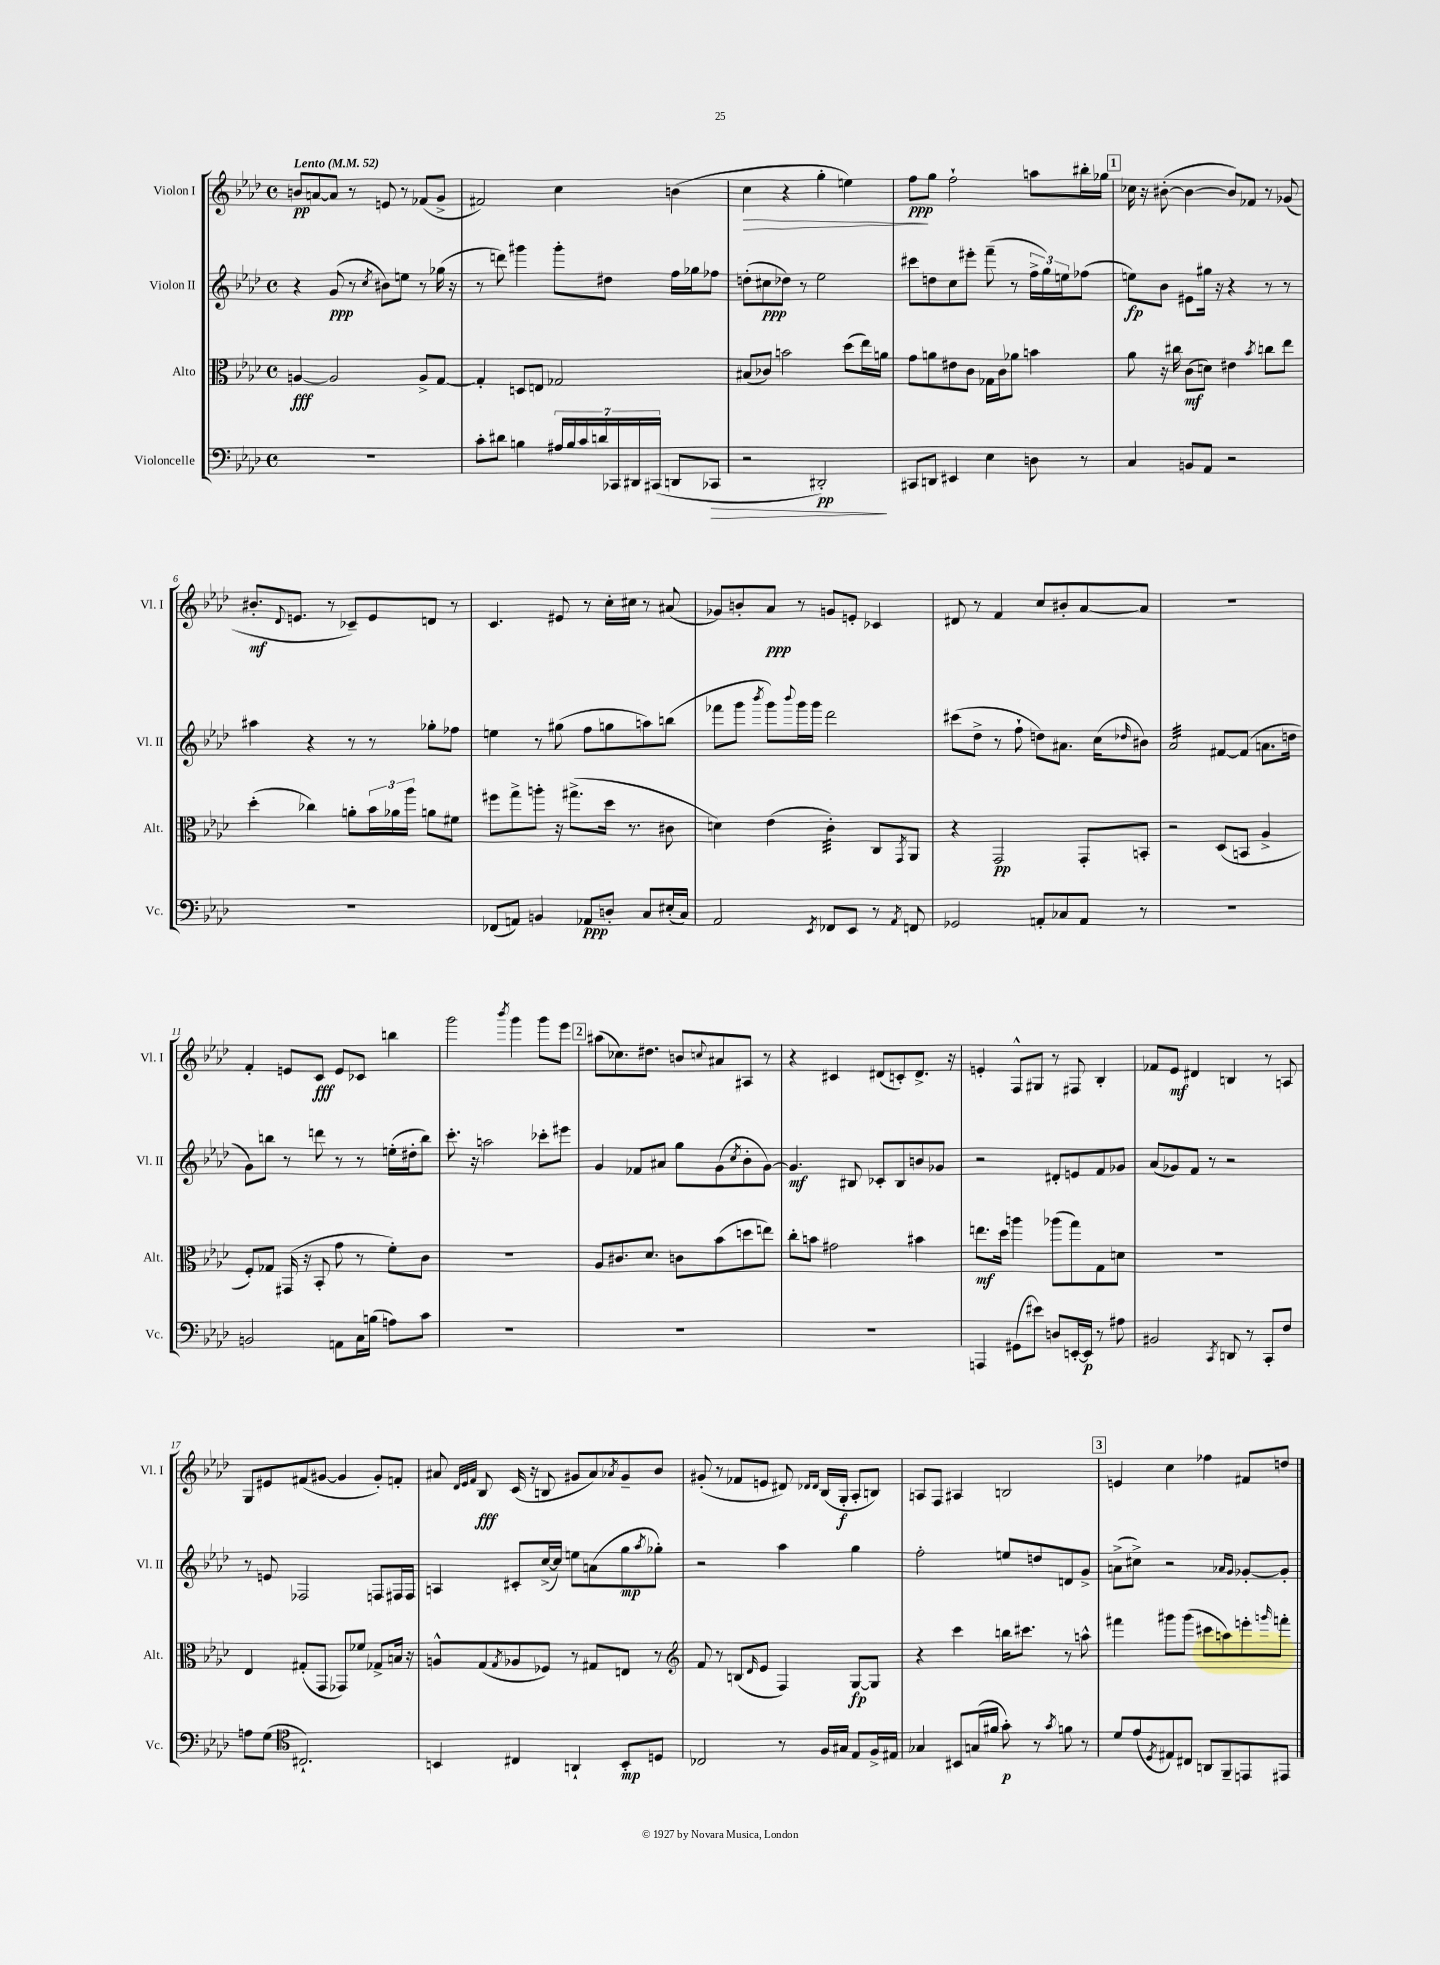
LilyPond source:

<<
\new StaffGroup <<
\new Staff = "s0" \with { instrumentName = "Violon I" shortInstrumentName = "Vl. I" } {
    \clef treble \key aes \major \defaultTimeSignature \time 4/4 \tempo "Lento" 4 = 52
    b'8\pp a'8~ a'8 r8 e'8 r8 fes'8( g'8-> |
    fis'2) c''4 b'4( |
    c''4\> r4 g''4-. e''4) |
    f''8\ppp\! g''8 f''2-! a''8 bis''16-. ges''16 |
    \mark \markup { \box "1" } ces''16 r16 bis'8~-.( bis'4~ bis'8) fes'8 r8 ges'8( |
    bis'8.-.\mf \appoggiatura { des'8 } e'8. r8 ces'8--) e'8 d'8 r8 |
    c'4. eis'8 r8 c''16-. cis''16 r8 ais'8( |
    ges'8) b'8-. aes'8\ppp r8 g'8 e'8-. ces'4 |
    dis'8 r8 f'4 c''8 bis'8-. aes'8~ aes'8 |
    R1 |
    f'4-. e'8 c'8\fff e'8 ces'8 b''4 |
    g'''2 \acciaccatura { bes'''8 } g'''4 g'''8 ees'''8 |
    \mark \markup { \box "2" } ais''8( ces''8.) dis''8. b'8 \appoggiatura { c''8 } ais'8 ais8 r8 |
    r4 cis'4 dis'8( c'8-.) dis'8.-> r16 |
    e'4-. f8-^ gis8 r8 fis8 bes4-. |
    fes'8 ees'8\mf dis'4 b4 r8 a8 |
    g8 eis'8 fis'8( gis'8~ gis'4 gis'8-.) f'8-. |
    ais'8 \grace { des'32 ees'32 f'32 } bes8\fff c'16( r16 b8 gis'8 ais'8) \acciaccatura { aes'8 } gis'8-- bes'8 |
    gis'8-.( r8 fes'8 e'8 dis'8) \grace { des'16 des'16 } bes16( g16-.\f aes8-. b8) |
    a8 f8 ais4 b2 |
    \mark \markup { \box "3" } e'4 c''4 fes''4 fis'8 d''8 \bar "|." |
}
\new Staff = "s1" \with { instrumentName = "Violon II" shortInstrumentName = "Vl. II" } {
    \clef treble \key aes \major \defaultTimeSignature \time 4/4
    r4 g'8\ppp( r8 \acciaccatura { c''8 } bis'8) e''8 r8 ges''16( r16 |
    r8 d'''8) gis'''4 gis'''8-. dis''8 f''16 ges''16 fes''8 |
    d''8-.( cis''8\ppp des''8) r8 ees''2 |
    cis'''8 d''8 c''8 eis'''8-. f'''8--( r8 \tuplet 3/2 { f''16-> g''16) e''16 } fes''8( |
    \mark \markup { \box "1" } e''8\fp) bes'8 eis'8 gis''16 r16 r4 r8 r8 |
    ais''4 r4 r8 r8 ges''8-. fes''8 |
    e''4 r8 gis''8( f''8 g''8 a''8) b''8( |
    fes'''8 g'''8 \acciaccatura { bes'''8 } g'''8) \appoggiatura { bes'''8 } g'''16 g'''16 des'''2 |
    cis'''8( des''8-> r8 f''8-! d''8) ais'8. c''16( \grace { des''16 } bis'8) |
    aes'2:32 fis'8~ fis'8( a'8. d''16 |
    g'8) b''8 r8 d'''8 r8 r8 e''16-.( dis''16-. b''8) |
    c'''8.-. r16 a''2 ces'''8-. eis'''8 |
    \mark \markup { \box "2" } g'4 fes'8 ais'8 g''8 g'8( \acciaccatura { c''8 } bes'8-. g'8~) |
    g'4.\mf bis8 ces'8-. bis8 b'8 ges'8 |
    r2 dis'8-. e'8 f'8 ges'8 |
    aes'8( ges'8) f'8 r8 r2 |
    r8 e'8 fes2 f8 fis16 fis16 |
    a4 cis'8-. c''16~->( c''16) e''8 a'8( g''8\mp \acciaccatura { aes''8 } ges''8-.) |
    r2 aes''4 g''4 |
    f''2-. e''8 d''8 d'8 g'8-> |
    \mark \markup { \box "3" } a'8->( cis''8->) r2 \grace { aes'16 g'16 } ges'8~-. ges'8-. \bar "|." |
}
\new Staff = "s2" \with { instrumentName = "Alto" shortInstrumentName = "Alt." } {
    \clef alto \key aes \major \defaultTimeSignature \time 4/4
    a4~\fff a2 a8-> g8~ |
    g4-. d8 e8 ges2 |
    bis8( ces'8) b'2 des''8( ees''16) a'16 |
    g'8 a'8 eis'8 c'8 ges16 c'16 aes'8 b'4 |
    \mark \markup { \box "1" } aes'8 r16 cis''16 c'8\mf( d'8) eis'4 \acciaccatura { bes'8 } c''8 ees''8 |
    des''4-.( ces''4) a'8-. \tuplet 3/2 { bes'16 aes'16 aes''16 } a'8 fis'8 |
    fis''8 g''8-> a''8-. r16 gis''8.->( des''16 r8. cis'8 |
    d'4) ees'4( c'4:32-.) c8 \acciaccatura { g,8 } aes,8 |
    r4 g,2\pp g,8-. b,8-. |
    r2 des8( b,8 aes4-> |
    f8-.) ges8 gis,16( r16 bes,8-. g'8 r8 f'8-.) c'8 |
    R1 |
    \mark \markup { \box "2" } aes8 cis'8. des'8. c'8 bes'8( d''8 e''8) |
    c''8-. b'8 gis'2 bis'4 |
    e''8.\mf des''16 a''4 aes''8( g''8) g8 d'8 |
    R1 |
    ees4 gis8-.( g,8 ges,8) fes'8 ges8-> b16 r16 |
    a8-^ g8( \acciaccatura { g8 } aes8 fes8) r8 gis8 e8 r8 |
    \clef treble f'8 r8 b8( \grace { des'16 } ees'8 f4) g8~\fp g8 |
    r4 c'''4 b''16 cis'''8. r8 a''8-^ |
    \mark \markup { \box "3" } fis'''4 gis'''8 gis'''8( cis'''8 a''8) e'''8-. \grace { g'''16 } f'''8-. \bar "|." |
}
\new Staff = "s3" \with { instrumentName = "Violoncelle" shortInstrumentName = "Vc." } {
    \clef bass \key aes \major \defaultTimeSignature \time 4/4
    R1 |
    c'8-. dis'8 b4 \tuplet 7/4 { ais16 b16 c'16 d'16 ces,16 dis,16 cis,16( } d,8 ces,8\> |
    r2 dis,2-.\pp\!) |
    cis,8 d,8 eis,4 ees4 d8 r8 |
    \mark \markup { \box "1" } c4 b,8 aes,8 r2 |
    R1 |
    fes,8( a,8) b,4 aes,8\ppp d8-. c8 eis16-.( c16) |
    aes,2 \acciaccatura { ees,8 } fes,8 ees,8 r8 \acciaccatura { aes,8 } f,8 |
    ges,2 a,8-. ces8 a,8 r8 |
    R1 |
    b,2 a,8 c16 b16( a8) c'8 |
    R1 |
    \mark \markup { \box "2" } R1 |
    R1 |
    a,,4 gis,8( eis'8) d8 e,16~-. e,16\p r8 ais8 |
    bis,2 \acciaccatura { c,8 } d,8 r8 c,8-. f8 |
    a8 g8( \clef tenor cis2.-!) |
    b,4 cis4 a,4-! b,8-.\mp d8 |
    ces2 r8 f16 gis16 ees8 f16-> eis16 |
    ges4 bis,8 g16( fis'16 g'8-.\p) r8 \acciaccatura { g'8 } f'8 r8 |
    \mark \markup { \box "3" } des'8 ees'8( \acciaccatura { des8 } eis8) cis8 a,8 f,8-- e,8 eis,8 \bar "|." |
}
>>
>>
